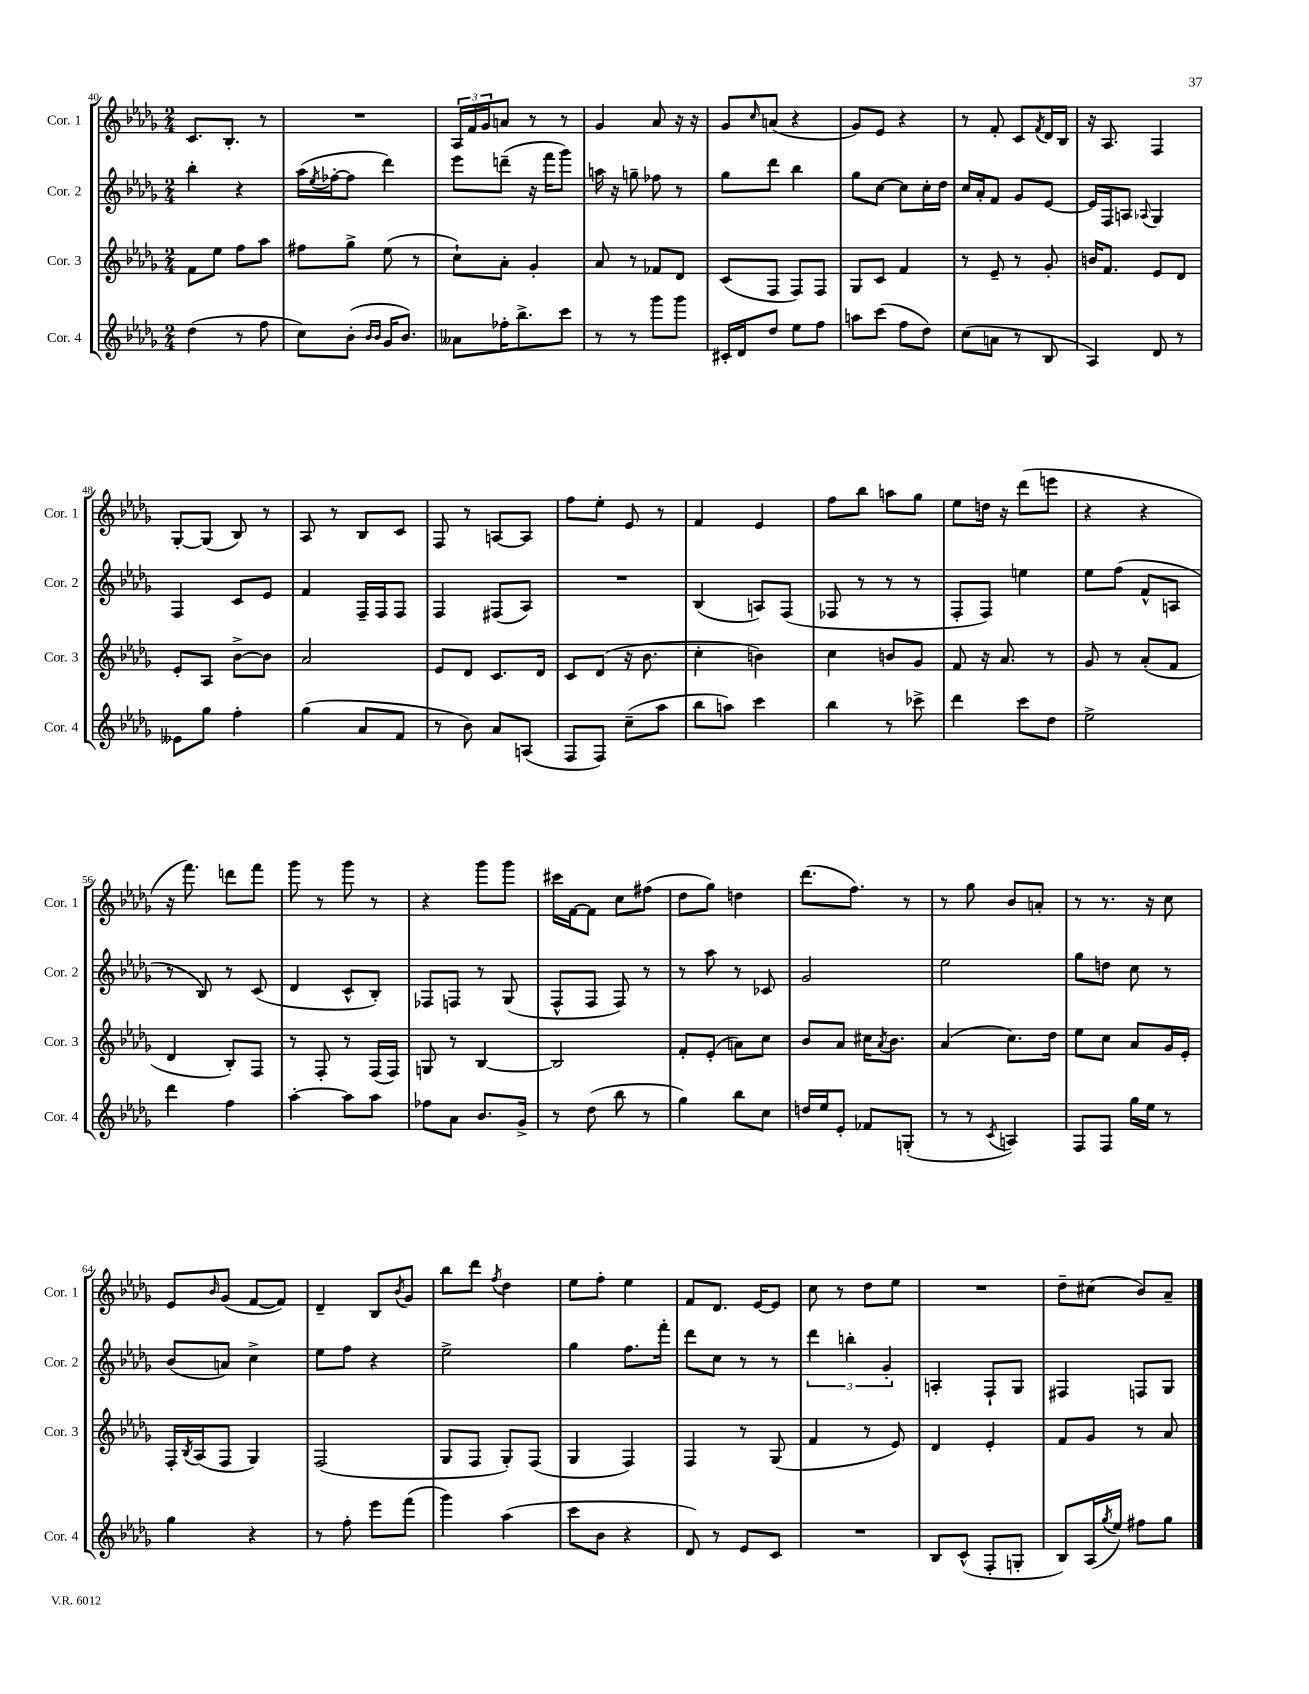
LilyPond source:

<<
\new StaffGroup <<
\new Staff = "s0" \with { instrumentName = "Cor. 1" shortInstrumentName = "Cor. 1" } {
    \clef treble \key des \major \numericTimeSignature \time 2/4
    c'8. bes8.-. r8 |
    R2 |
    \tuplet 3/2 { aes16 f'16 ges'16 } a'8 r8 r8 |
    ges'4 aes'8 r16 r16 |
    ges'8 \grace { c''16 } a'8( r4 |
    ges'8) ees'8 r4 |
    r8 f'8-. c'8 \acciaccatura { f'8 } des'16 bes16 |
    r16 aes8. f4 |
    ges8~-. ges8( bes8) r8 |
    aes8 r8 bes8 c'8 |
    f8 r8 a8~ a8 |
    f''8 ees''8-. ees'8 r8 |
    f'4 ees'4 |
    f''8 bes''8 a''8 ges''8 |
    ees''8 d''16 r16 des'''8( e'''8 |
    r4 r4 |
    r16 f'''8.) d'''8 f'''8 |
    ges'''8 r8 ges'''8 r8 |
    r4 ges'''8 ges'''8 |
    cis'''16 f'16~ f'8 c''8 fis''8( |
    des''8 ges''8) d''4 |
    des'''8.( f''8.) r8 |
    r8 ges''8 bes'8 a'8-. |
    r8 r8. r16 c''8 |
    ees'8 \grace { bes'16 } ges'8( f'8~ f'8) |
    des'4-- bes8 \acciaccatura { bes'8 } ges'8 |
    bes''8 des'''8 \acciaccatura { f''8 } des''4 |
    ees''8 f''8-. ees''4 |
    f'8 des'8. ees'16~ ees'8 |
    c''8 r8 des''8 ees''8 |
    R2 |
    des''8-- cis''8( bes'8) aes'8-- \bar "|." |
}
\new Staff = "s1" \with { instrumentName = "Cor. 2" shortInstrumentName = "Cor. 2" } {
    \clef treble \key des \major \numericTimeSignature \time 2/4
    bes''4-. r4 |
    aes''16( \acciaccatura { ees''8 } fes''16~-. fes''8 des'''4) |
    ees'''8 d'''8--( r16 f'''16 ges'''8) |
    a''16 r16 g''8-- fes''8 r8 |
    ges''8 des'''8 bes''4 |
    ges''8 c''8~ c''8 c''16-. des''16 |
    c''16 aes'16-. f'8 ges'8 ees'8~ |
    ees'16 f16 a8 \appoggiatura { aes8 } ges4 |
    f4 c'8 ees'8 |
    f'4 f16-- f16 f8 |
    f4 fis8( aes8) |
    R2 |
    bes4( a8) f8( |
    fes8 r8 r8 r8 |
    f8-. f8) e''4 |
    ees''8 f''8( f'8-^ a8 |
    r8 bes8) r8 c'8( |
    des'4 c'8-^ bes8-.) |
    fes8 f8 r8 ges8( |
    f8-^ f8 f8) r8 |
    r8 aes''8 r8 ces'8 |
    ges'2 |
    ees''2 |
    ges''8 d''8 c''8 r8 |
    bes'8( a'8) c''4-> |
    ees''8 f''8 r4 |
    ees''2-> |
    ges''4 f''8. f'''16-. |
    des'''8 c''8 r8 r8 |
    \tuplet 3/2 { des'''4 b''4-. ges'4-. } |
    a4-. f8-! ges8 |
    fis4 f8 ges8 \bar "|." |
}
\new Staff = "s2" \with { instrumentName = "Cor. 3" shortInstrumentName = "Cor. 3" } {
    \clef treble \key des \major \numericTimeSignature \time 2/4
    f'8 ees''8 f''8 aes''8 |
    fis''8 ges''8-> ees''8( r8 |
    c''8-!) aes'8-. ges'4-. |
    aes'8 r8 fes'8 des'8 |
    c'8( f8 f8) f8 |
    ges8 c'8 f'4 |
    r8 ees'8-- r8 ges'8-. |
    b'16 f'8. ees'8 des'8 |
    ees'8-. aes8 bes'8~-> bes'8 |
    aes'2 |
    ees'8 des'8 c'8. des'16 |
    c'8 des'8( r16 bes'8. |
    c''4-. b'4) |
    c''4 b'8 ges'8 |
    f'8 r16 aes'8. r8 |
    ges'8 r8 aes'8-.( f'8 |
    des'4 bes8-.) f8 |
    r8 f8-. r8 f16( f16) |
    g8 r8 bes4~ |
    bes2 |
    f'8-. ees'8-.( a'8) c''8 |
    bes'8 aes'8 cis''16 \acciaccatura { aes'8 } bes'8. |
    aes'4( c''8.) des''16 |
    ees''8 c''8 aes'8 ges'16 ees'16-. |
    f16-. \acciaccatura { bes8 } aes16( f8 ges4) |
    f2( |
    ges8 f8 ges8-.) f8( |
    ges4 f4) |
    f4 r8 ges8( |
    f'4 r8 ees'8) |
    des'4 ees'4-. |
    f'8 ges'8 r8 aes'8 \bar "|." |
}
\new Staff = "s3" \with { instrumentName = "Cor. 4" shortInstrumentName = "Cor. 4" } {
    \clef treble \key des \major \numericTimeSignature \time 2/4
    des''4( r8 f''8 |
    c''8) bes'8-.( \grace { bes'16 bes'16 } ges'16 bes'8.) |
    aeses'8 fes''16-. bes''8.-> c'''8 |
    r8 r8 ges'''8 ges'''8 |
    cis'16-. des'16 des''8 ees''8 f''8 |
    a''8 c'''8( f''8 des''8) |
    c''8( a'8 r8 bes8 |
    aes4) des'8 r8 |
    eeses'8 ges''8 f''4-. |
    ges''4( aes'8 f'8 |
    r8 bes'8) aes'8 a8( |
    f8 f8) c''8--( aes''8 |
    bes''8 a''8) c'''4 |
    bes''4 r8 ces'''8-> |
    des'''4 c'''8 des''8 |
    ees''2-> |
    des'''4 f''4 |
    aes''4~-. aes''8 aes''8 |
    fes''8 aes'8 bes'8. ges'16-> |
    r8 des''8( bes''8 r8 |
    ges''4) bes''8 c''8 |
    d''16 ees''16 ees'8-. fes'8 g8-.( |
    r8 r8 \acciaccatura { c'8 } a4) |
    f8 f8 ges''16 ees''16 r8 |
    ges''4 r4 |
    r8 f''8-. ees'''8 f'''8( |
    ges'''4) aes''4( |
    c'''8 bes'8 r4 |
    des'8) r8 ees'8 c'8 |
    R2 |
    bes8 c'8-^( f8-. g8-. |
    bes8) aes16( \acciaccatura { ges''8 } ees''16) fis''8 ges''8 \bar "|." |
}
>>
>>
\layout { \context { \Score currentBarNumber = #40 } }
